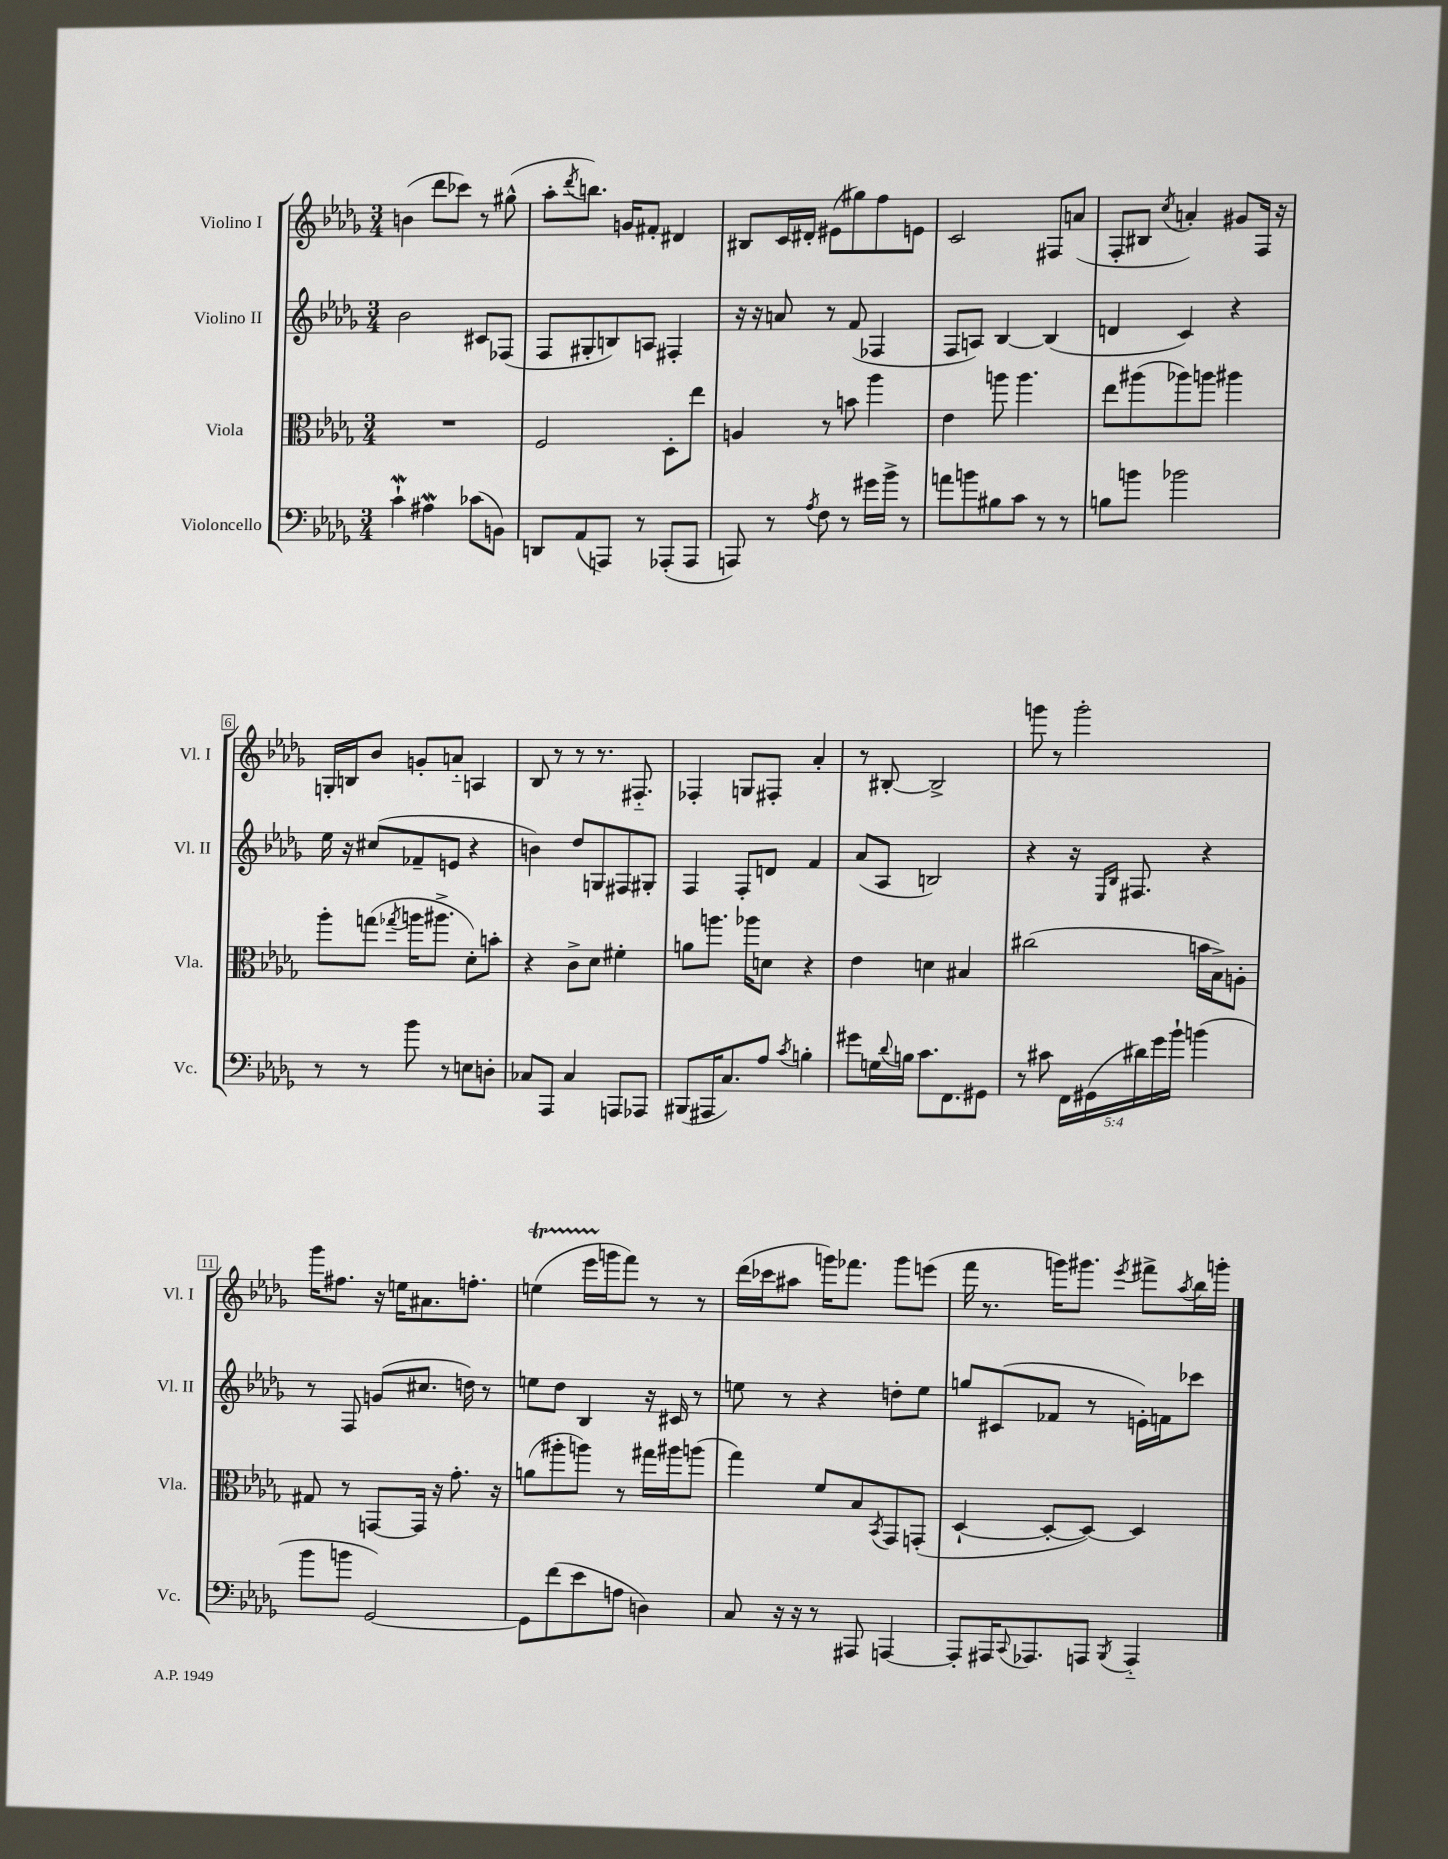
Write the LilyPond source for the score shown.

<<
\new StaffGroup <<
\new Staff = "s0" \with { instrumentName = "Violino I" shortInstrumentName = "Vl. I" } {
    \clef treble \key des \major \numericTimeSignature \time 3/4
    b'4( des'''8 ces'''8) r8 gis''8-^( |
    aes''8-. \acciaccatura { des'''8 } b''8.) g'16 fis'8-. dis'4 |
    bis8 c'16 dis'16-. eis'8( gis''8) f''8 e'8 |
    c'2 fis8 a'8( |
    f8-. bis8 \acciaccatura { c''8 } a'4-.) gis'8 f16 r16 |
    g16-. b16 bes'8 g'8-. a'8-_ a4 |
    bes8 r8 r8 r8. fis8.-_ |
    fes4-. g8 fis8-. aes'4-. |
    r8 bis8~-. bis2-> |
    g'''8 r8 g'''2-. |
    ges'''16 fis''8. r16 e''16 ais'8. f''8.-. |
    e''4\startTrillSpan( ees'''16 g'''16\stopTrillSpan f'''8) r8 r8 |
    des'''16( ces'''16 ais''8 g'''16) fes'''8. g'''8 e'''8( |
    f'''16 r8. g'''16) gis'''8. \acciaccatura { ees'''8 } fis'''8-> \acciaccatura { aes''8 } bes''16 g'''16-. \bar "|." |
}
\new Staff = "s1" \with { instrumentName = "Violino II" shortInstrumentName = "Vl. II" } {
    \clef treble \key des \major \numericTimeSignature \time 3/4
    bes'2 cis'8 fes8( |
    f8 gis8-. b8) a8 fis4-. |
    r16 r16 a'8 r8 f'8( fes4 |
    f8 a8) bes4~ bes4( |
    d'4 c'4) r4 |
    ees''16 r16 cis''8( fes'8-- e'8 r4 |
    b'4) des''8 g8 fis8 gis8-. |
    f4 f8-. d'8 f'4 |
    aes'8( aes8 b2) |
    r4 r16 \grace { ees16 bes16 } fis8. r4 |
    r8 f8 g'8( cis''8. d''16) r8 |
    e''8 des''8 bes4 r16 cis'16 r8 |
    e''8 r8 r4 d''8-. e''8 |
    g''8 cis'8( fes'8 r8 e'16-.) f'16 ces'''8 \bar "|." |
}
\new Staff = "s2" \with { instrumentName = "Viola" shortInstrumentName = "Vla." } {
    \clef alto \key des \major \numericTimeSignature \time 3/4
    R2. |
    f2 des8-. ees''8 |
    a4 r8 b'8 aes''4 |
    ees'4 a''8 a''4. |
    ees''8 ais''8( aes''8) a''8 ais''4 |
    aes''8-. g''8( \acciaccatura { ges''8 } a''16 ais''8.-> des'8-.) b'8-. |
    r4 c'8-> des'8 fis'4-. |
    a'8 a''8. aes''16 d'8 r4 |
    ees'4 d'4 bis4 |
    cis''2( b'16 bes16->) a8-. |
    gis8 r8 g,8~ g,16 r16 ges'8.-. r16 |
    a'8( ais''8-. a''8) r8 gis''16 ais''16 a''8( |
    ges''4) f'8 bes8 \acciaccatura { bes,8 } ges,8 g,8-.( |
    des4~-! des8~-. des8~) des4 \bar "|." |
}
\new Staff = "s3" \with { instrumentName = "Violoncello" shortInstrumentName = "Vc." } {
    \clef bass \key des \major \numericTimeSignature \time 3/4 \override Staff.TupletNumber.text = #tuplet-number::calc-fraction-text
    c'4-!\mordent ais4\mordent ces'8( b,8) |
    d,8 aes,8( a,,8) r8 aes,,8-.( aes,,8 |
    a,,8) r8 \acciaccatura { aes8 } f8 r8 gis'16 bes'16-> r8 |
    a'8 b'8 bis8 c'8 r8 r8 |
    b8 b'8 bes'2 |
    r8 r8 bes'8 r8 e8 d8-. |
    ces8 aes,,8 ces4 a,,8 aes,,8 |
    bis,,8( ais,,16 c8.) aes8 \acciaccatura { c'8 } b4-. |
    gis'8 g16 \appoggiatura { des'8 } b16 c'8. f,8. gis,8 |
    r8 cis'8 \tuplet 5/4 { f,16 gis,16( dis'16) ges'16 bes'16-! } b'4( |
    bes'8 b'8 ges,2~) |
    ges,8 f'8( ees'8 a8 d4) |
    c8 r16 r16 r8 ais,,8 a,,4~ |
    a,,8-. ais,,16 \appoggiatura { c,8 } aes,,8. a,,8 \acciaccatura { bes,,8 } a,,4-_ \bar "|." |
}
>>
>>
\layout { \context { \Score \override BarNumber.stencil = #(make-stencil-boxer 0.1 0.3 ly:text-interface::print) } }
